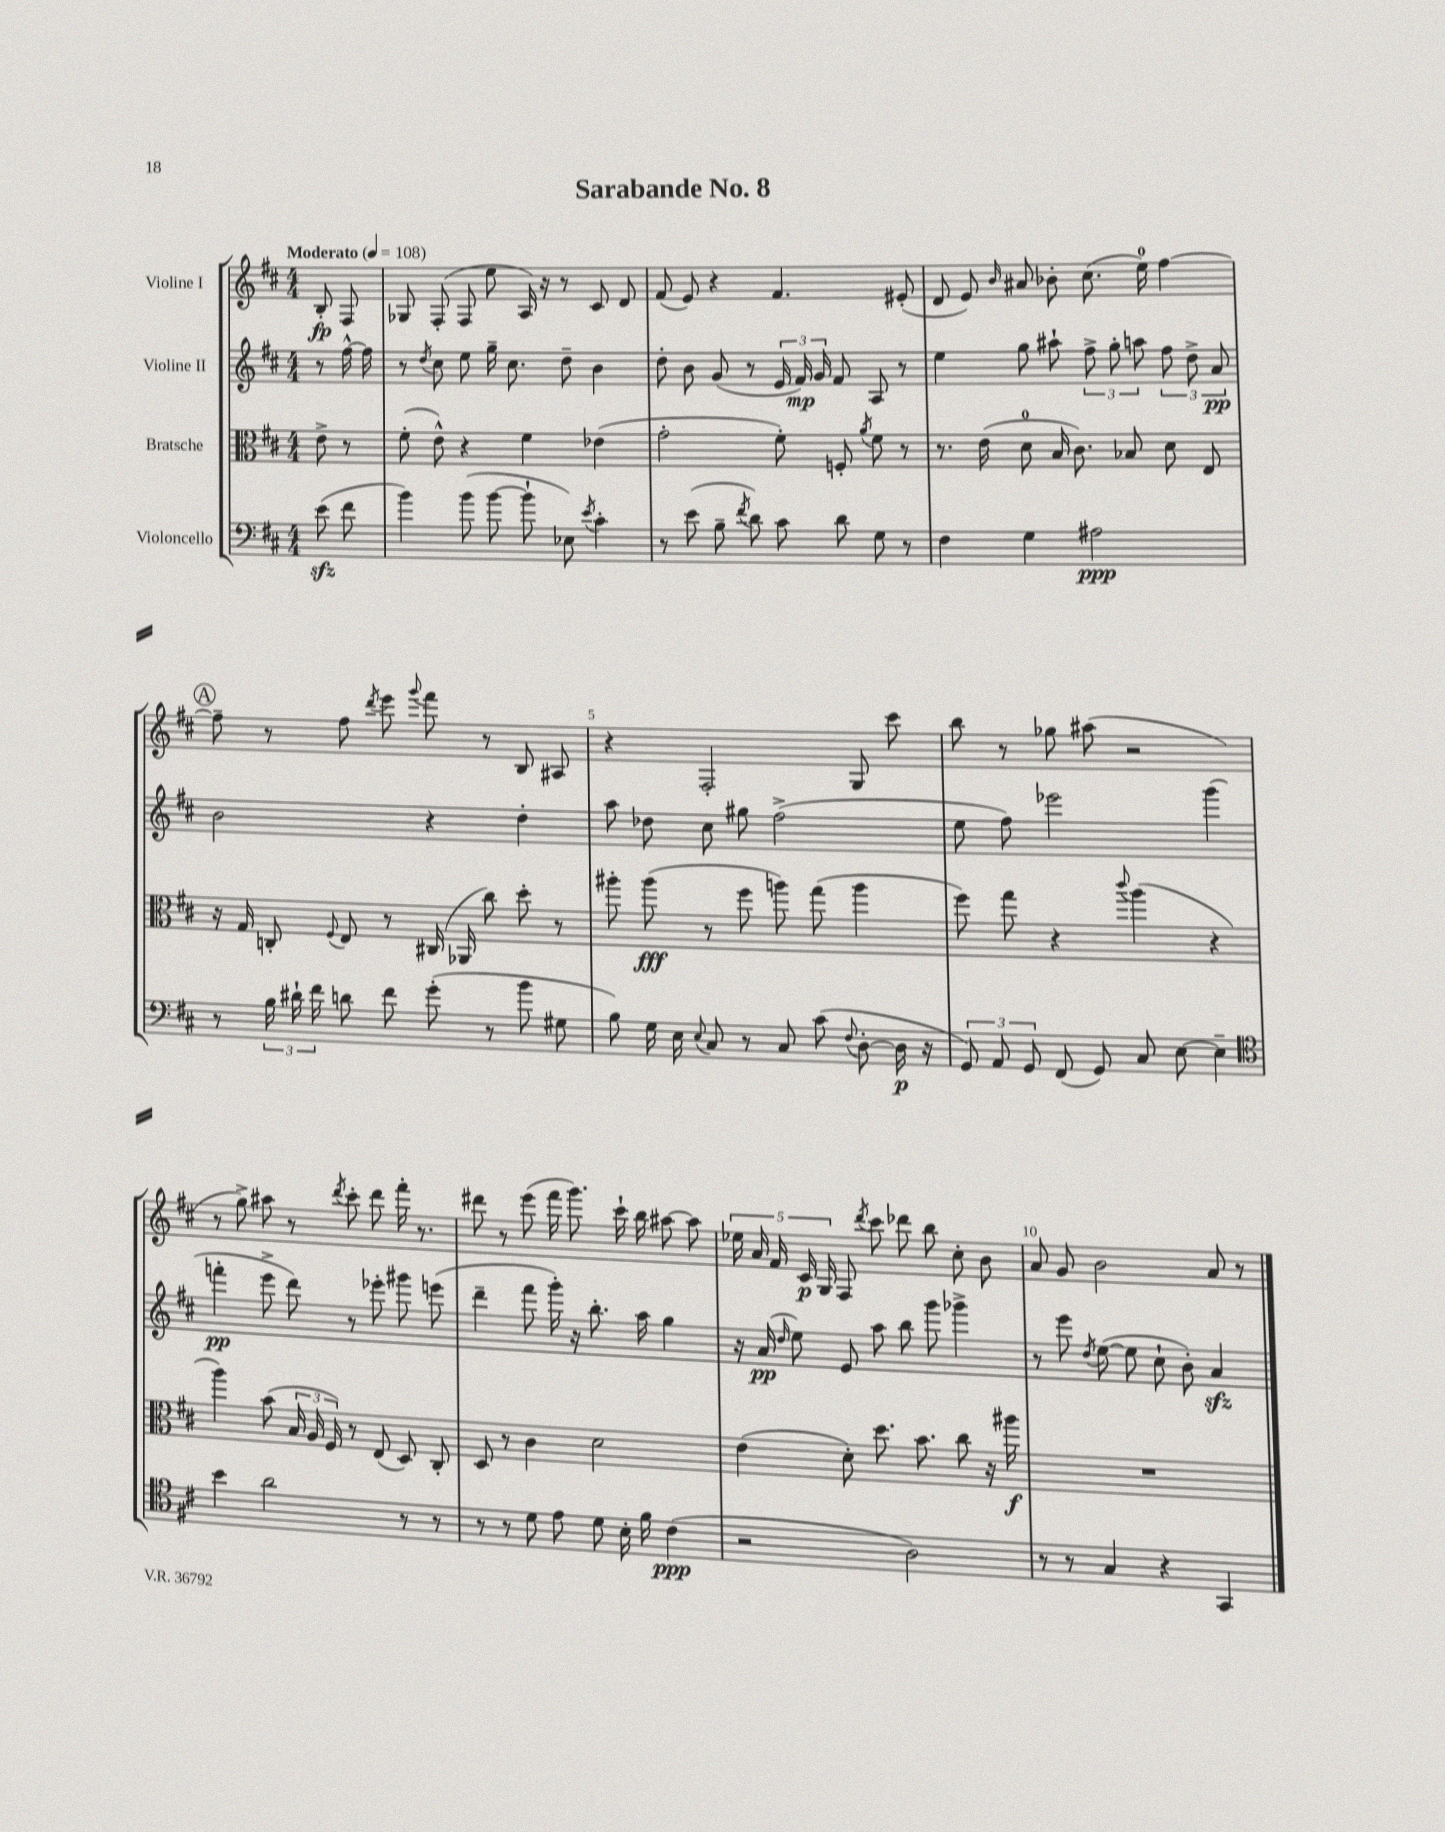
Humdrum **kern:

**kern	**kern	**kern	**kern
*staff4	*staff3	*staff2	*staff1
*clefF4	*clefC3	*clefG2	*clefG2
*k[f#c#]	*k[f#c#]	*k[f#c#]	*k[f#c#]
*M4/4	*M4/4	*M4/4	*M4/4
*MM108	*MM108	*MM108	*MM108
(8e	8e^	8r	8B'
8f#	8r	[16ff#^^	8F#
.	.	16ff#]	.
=	=	=	=
4b)	(8f#'	8r	8G-
.	.	8qdd	.
.	8e^^)	8cc#	(8F#'
(8b	4r	8ee	8F#
[8b	.	16gg~	8ee
.	.	8.cc#	.
8b`]	4f#	.	16A)
.	.	.	16r
8E-)	.	8dd~	8r
8qe	.	.	.
4c#'	(4e-	4b	8c#
.	.	.	8d
=	=	=	=
8r	2g'	8dd'	(8f#
(8e	.	8b	8e)
8B~	.	(8g	4r
8qf#	.	.	.
8d)	.	8r	.
8c#	8f#')	24e	4.f#
.	.	24f#)	.
.	.	24g	.
8d	8F'	8f#	.
.	8qa	.	.
8G	8f#	8A	.
8r	8r	8r	(8e#'
=	=	=	=
4F#	8.r	4ee	8d
.	.	.	8e)
.	(16e	.	.
.	.	.	16qqb
4G	8d	8gg	8a#
.	16B	8aa#`	8b-'
.	8.c#)	.	.
2A#	.	12ff#^	(8.cc#
.	.	12gg'	.
.	8B-	.	.
.	.	12aa	.
.	.	.	16ee)
.	8d	12ff#	[4ff#
.	.	12dd^	.
.	8E	.	.
.	.	12a	.
=	=	=	=
8r	16r	2b	8ff#~]
.	16G	.	.
24B	8C'	.	8r
24d#`	.	.	.
24f#	.	.	.
.	8qqF#	.	.
8d	8E	.	8ff#
.	.	.	8qddd
8f#	8r	.	8eee
.	.	.	8qqggg
(8g'	(16C#	4r	8fff#
.	16AA-	.	.
8r	8cc#)	.	8r
8b	8dd'	4dd'	8B
8G#	8r	.	8A#
=	=	=	=
8B)	8aa#'	8aa	4r
16G	(8aa#	8dd-	.
16E	.	.	.
8qqE	.	.	.
8C#	8r	8cc#	2F#'
8r	8ff#	8gg#	.
8C#	8aa)	(2ff#^	.
(8c#	(8gg	.	.
8qqF#	.	.	.
[8D'	4aa	.	8G
16D]	.	.	8ccc#
16r	.	.	.
=	=	=	=
12GG)	8ff#)	8ee	8bb
12AA	.	.	.
.	8gg	8ff#)	8r
12GG	.	.	.
(8FF#	4r	2eee-	8gg-
8GG)	.	.	(8aa#
.	8qqccc#	.	.
8C#	(4aa	.	2r
[8E	.	.	.
4E~]	4r	(4ggg	.
=	=	=	=
*clefC4	*	*	*
4b	4aa)	4fff'	8r
.	.	.	8gg^)
2a	(8b	8eee^	8aa#
.	24B	8ddd)	8r
.	24A	.	.
.	24F#)	.	.
.	.	.	8qddd
.	8r	8r	8ccc#'
.	(8E	8eee-'	8ddd
8r	8D)	8ggg#	16fff#'
.	.	.	8.r
8r	8C#'	(8eee	.
=	=	=	=
8r	8D	4ddd~	8ddd#
8r	8r	.	8r
8d	4c#	8fff#	(8eee
8e	.	16ggg')	16fff#
.	.	16r	8.ggg)
8d	2d	8.bb'	.
16B'	.	.	16ccc#`
16f#	.	16aa	16bb
(4c#	.	4gg	[8aa#
.	.	.	8aa#]
=	=	=	=
2r	(4e	16r	20ee-
.	.	.	20a
.	.	(16a	.
.	.	.	20f#
.	.	16qqdd	.
.	.	8ee)	.
.	.	.	20c#
.	.	.	20G
.	8d')	8e	8F#
.	.	.	8qddd
.	8.dd	8aa	8ccc#
2A)	.	8bb	8ddd-
.	8.b	.	.
.	.	8ggg	8bb
.	8cc#	4ggg-^	8cc#'
.	16r	.	8b
.	16aa#	.	.
=	=	=	=
8r	1r	8r	8a
8r	.	8eee	8g
.	.	8qdd	.
4G	.	([8ee	2b
.	.	8ee]	.
4r	.	8cc#`	.
.	.	8b')	.
4GG	.	4a	8a
.	.	.	8r
==	==	==	==
*-	*-	*-	*-
